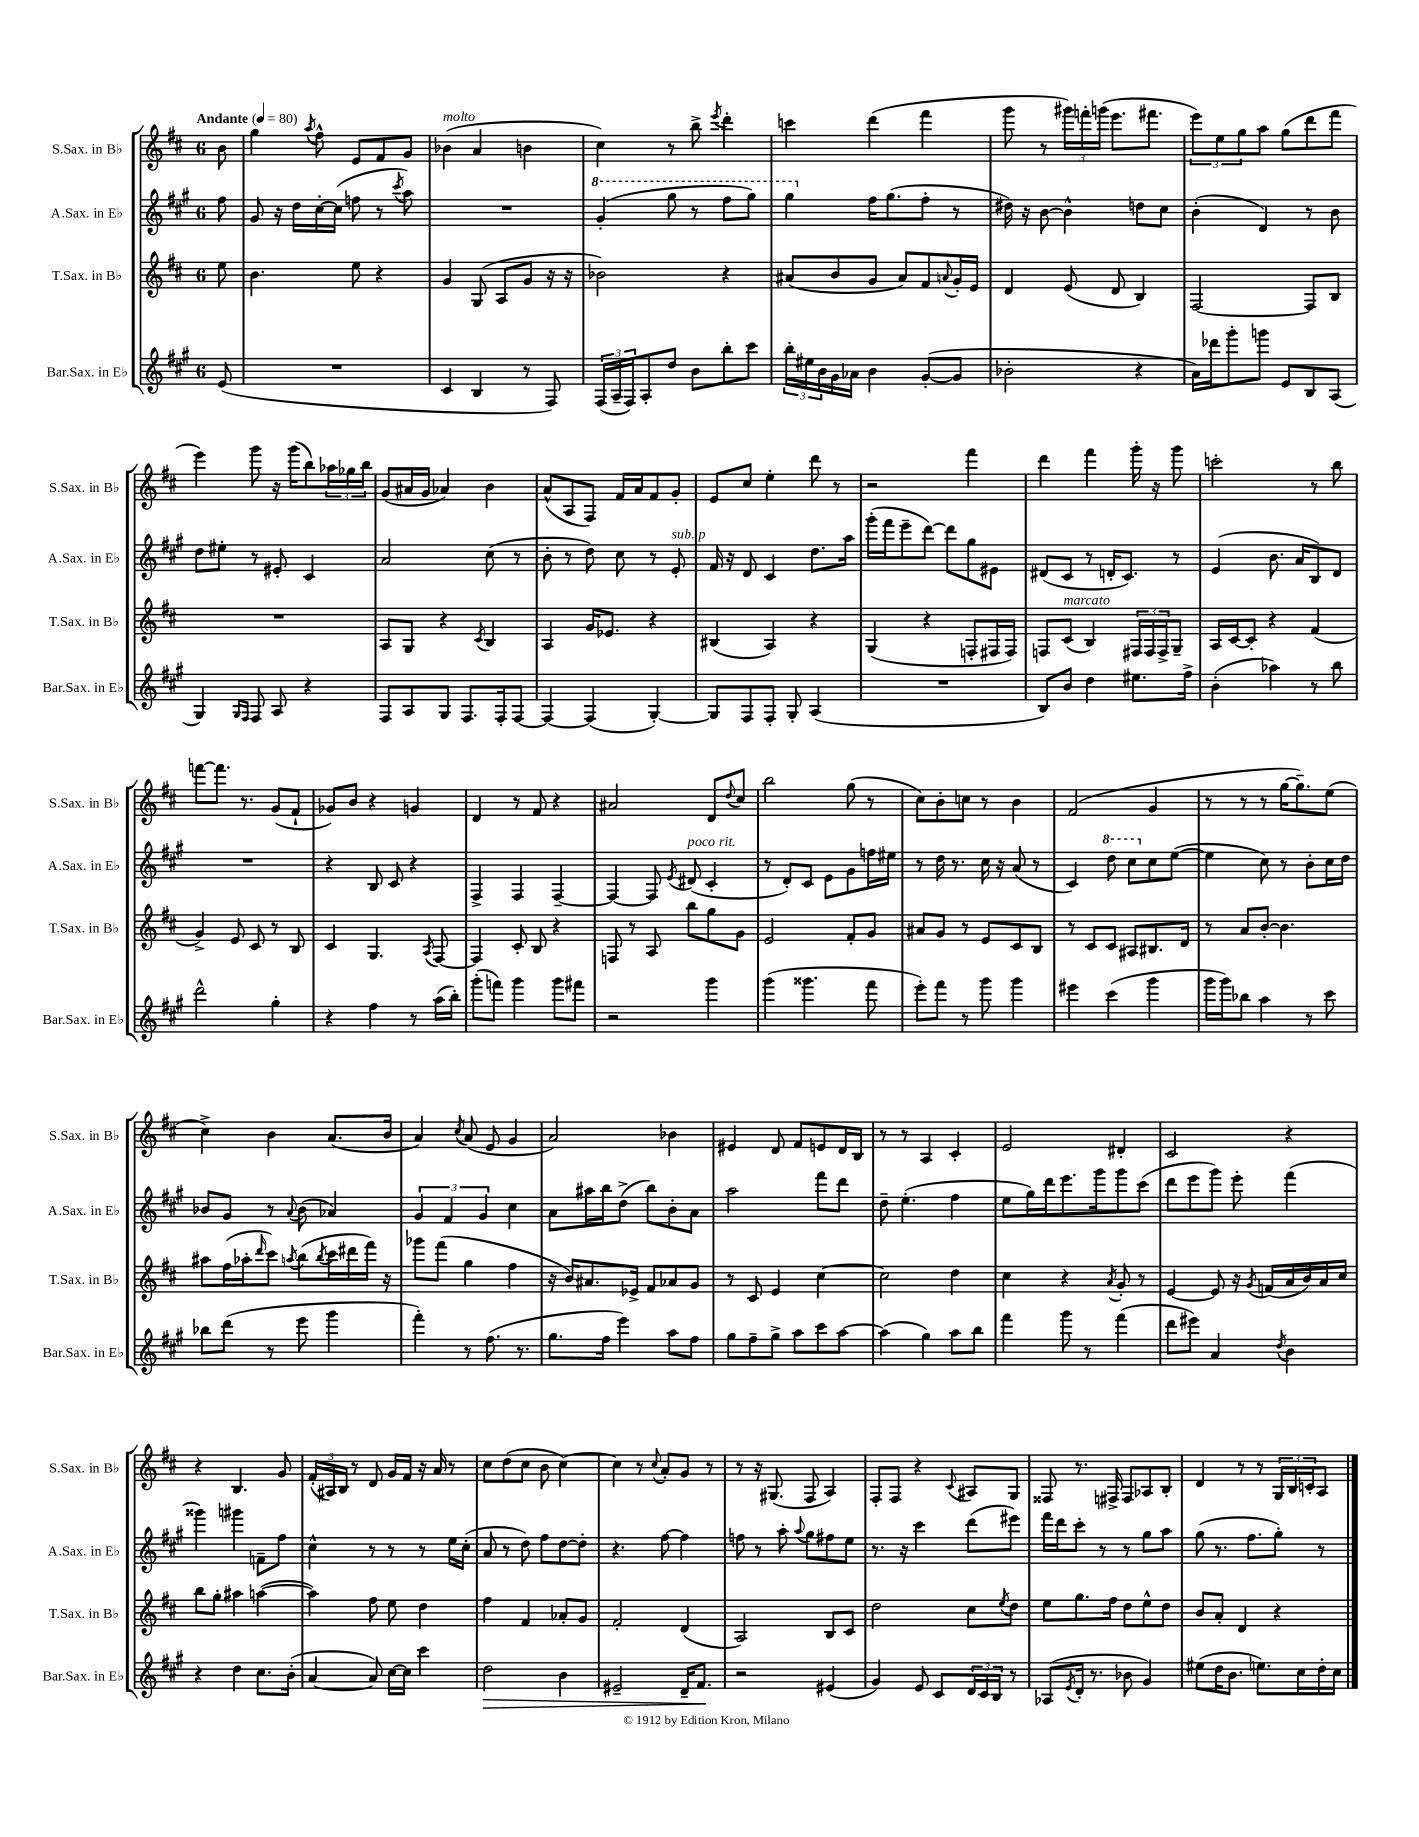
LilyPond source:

<<
\new StaffGroup <<
\new Staff = "s0" \with { instrumentName = "S.Sax. in Bb" shortInstrumentName = "S.Sax. in Bb" } {
    \clef treble \key d \major \once \override Staff.TimeSignature.style = #'single-digit \time 6/8 \partial 8 \tempo "Andante" 4 = 80
    b'8 |
    g''4 \acciaccatura { a''8 } fis''8-^ e'8 fis'8 g'8 |
    bes'4^\markup { \italic "molto" }( a'4 b'4 |
    cis''4) r8 b''8-> \acciaccatura { e'''8 } d'''4-. |
    c'''4 d'''4( fis'''4 |
    g'''8 r8 \tuplet 3/2 { gis'''16) f'''16-. g'''16( } e'''8. fis'''8. |
    \tuplet 3/2 { e'''8) e''8 g''8 } a''8 g''8( d'''8 fis'''8 |
    e'''4) g'''8 r16 g'''16( b''8) \tuplet 3/2 { aes''16 ges''16 b''16 } |
    g'8( ais'16 g'16 aes'4) b'4 |
    a'8-^( a8 fis8) fis'16 a'16 fis'8 g'8-. |
    e'8 cis''8 e''4-. d'''8 r8 |
    r2 fis'''4 |
    d'''4 fis'''4 g'''16-. r16 g'''8 |
    c'''2-. r8 b''8 |
    f'''8~ f'''8. r8. g'8( fis'8-! |
    ges'8) b'8 r4 g'4 |
    d'4 r8 fis'8 r4 |
    ais'2 d'8 \appoggiatura { d''8 } cis''8 |
    b''2 g''8( r8 |
    cis''8) b'8-. c''8 r8 b'4 |
    fis'2( g'4 |
    r8 r8 r8 g''16~ g''8.--) e''8( |
    cis''4->) b'4 a'8.( b'16 |
    a'4) \acciaccatura { cis''8 } a'8( e'8 g'4 |
    a'2) bes'4 |
    eis'4 d'8 fis'8 e'8 d'16 b16 |
    r8 r8 a4 cis'4-. |
    e'2 dis'4-. |
    cis'2 r4 |
    r4 b4. g'8 |
    \tuplet 3/2 { fis'16-.( ais16) b16 } r8 d'8 g'16 fis'16 r16 a'16 r8 |
    cis''8 d''8( cis''8 b'8 cis''4~) |
    cis''4 r8 \appoggiatura { cis''8 } a'8-. g'8 r8 |
    r8 r16 gis8.( fis8 a4) |
    fis8-. fis8 r4 \appoggiatura { cis'8 } ais8 g8 |
    fisis8 r8. fis16-> fis8 aes8 b8-. |
    d'4 r8 r8 \tuplet 3/2 { g16 b16 c'16-. } a8 \bar "|." |
}
\new Staff = "s1" \with { instrumentName = "A.Sax. in Eb" shortInstrumentName = "A.Sax. in Eb" } {
    \clef treble \key a \major \once \override Staff.TimeSignature.style = #'single-digit \time 6/8 \partial 8
    fis''8 |
    gis'8 r16 d''16 cis''16~-. cis''16( f''8 r8 \acciaccatura { cis'''8 } a''8) |
    R2. |
    \ottava #1 gis''4-.( gis'''8 r8 fis'''8 gis'''8) |
    gis'''4 \ottava #0 fis''16 gis''8.( fis''8-. r8 |
    dis''16) r16 b'8~ b'4-^ d''8 cis''8 |
    b'4-.( d'4) r8 b'8 |
    d''8 eis''8-. r8 eis'8-. cis'4 |
    a'2 cis''8( r8 |
    b'8-. r8 d''8) cis''8 r8 e'8-.^\markup { \italic "sub. p" } |
    fis'16 r16 d'8 cis'4 d''8. a''16 |
    gis'''16-.( fis'''16 e'''8-- d'''8~) d'''8 gis''8 eis'8 |
    dis'8( cis'8 r8 d'16-. cis'8.) r8 |
    e'4( b'8. a'16 b8) d'8 |
    R2. |
    r4 b8 cis'8 r4 |
    fis4-> fis4 fis4~-- |
    fis4~ fis8 \acciaccatura { e'8 } dis'8^\markup { \italic "poco rit." }( cis'4-. |
    r8 d'8-.) cis'8 e'8 gis'8 f''16 eis''16 |
    r8 d''16 r8. cis''16 r16 a'8( r8 |
    cis'4) \ottava #1 d'''8 cis'''8 \ottava #0 cis''8 e''8~( |
    e''4 cis''8) r8 b'8-. cis''16 d''16 |
    bes'8 gis'8 r8 \appoggiatura { a'8 } bes'8( aes'4) |
    \tuplet 3/2 { gis'4 fis'4 gis'4 } cis''4 |
    a'8 ais''16 b''16 d''8->( b''8) b'8-. a'8 |
    a''2 fis'''8 d'''8 |
    d''8-- e''4.-.( fis''4 |
    e''8 gis''16) d'''16 e'''8. gis'''16 gis'''8 cis'''8( |
    d'''8 e'''8 gis'''8) e'''8-. fis'''4( |
    gisis'''4) gis'''4 f'8-- fis''8 |
    cis''4-^ r8 r8 r8 e''16 cis''16-.( |
    a'8 r8 d''8) fis''8 d''8~ d''8-. |
    r4. fis''8~ fis''4 |
    f''8 r8 a''8-. \appoggiatura { a''8 } gis''8 fis''8 e''8 |
    r8. r16 cis'''4 d'''8( eis'''8) |
    fis'''16 d'''16 cis'''8-. r8 r8 gis''8 a''8 |
    gis''8( r8. fis''8. gis''8-.) r8 \bar "|." |
}
\new Staff = "s2" \with { instrumentName = "T.Sax. in Bb" shortInstrumentName = "T.Sax. in Bb" } {
    \clef treble \key d \major \once \override Staff.TimeSignature.style = #'single-digit \time 6/8 \partial 8
    e''8 |
    b'4. e''8 r4 |
    g'4 g8( a8 g'8 r16 r16 |
    bes'2) r4 |
    ais'8( b'8 g'8 ais'8) fis'8 \appoggiatura { a'8 } g'16-. e'16 |
    d'4 e'8( d'8 b4) |
    fis2~ fis8 b8 |
    R2. |
    a8 g8 r4 \acciaccatura { cis'8 } b4 |
    a4 g'16 ees'8. r4 |
    bis4( a4) r4 |
    g4( r4 f8-. fis16 fis16) |
    f8 cis'8^\markup { \italic "marcato" }( b4) \tuplet 3/2 { fis16 fis16 fis16-> } g8-- |
    a16 cis'16~ cis'8-. r4 fis'4( |
    g'4->) e'8 cis'8 r8 b8 |
    cis'4 g4. \acciaccatura { a8 } fis8~ |
    fis4 cis'8-. b8 r4 |
    f8 r8 a8 b''8 g''8 g'8 |
    e'2 fis'8-. g'8 |
    ais'8 g'8 r8 e'8 cis'8 b8 |
    r8 cis'8 cis'8 ais8 bis8. d'16 |
    r8 a'8 b'8~-. b'4. |
    ais''8 fis''16( aes''16-. \grace { d'''16 } cis'''8) \acciaccatura { a''8 } b''8( \acciaccatura { b''8 } cis'''16 dis'''16 fis'''16) r16 |
    ges'''8 fis'''8( g''4 fis''4 |
    r16 b'16) ais'8. ees'16-> fis'8 aes'8 g'8 |
    r8 cis'8 e'4 cis''4~ |
    cis''2 d''4 |
    cis''4 r4 \acciaccatura { a'8 } g'8-. r8 |
    e'4~ e'8 r16 \acciaccatura { g'8 } f'16( a'16 b'16) a'16 cis''16 |
    b''8 g''8-. ais''4 a''4~( |
    a''4) fis''8 e''8 d''4 |
    fis''4 fis'4 aes'8-. g'8 |
    fis'2-. d'4( |
    a2) b8 cis'8 |
    d''2 cis''8 \acciaccatura { e''8 } d''8 |
    e''8 g''8. fis''16 d''8 e''8-^ d''8 |
    b'8 a'8-. d'4 r4 \bar "|." |
}
\new Staff = "s3" \with { instrumentName = "Bar.Sax. in Eb" shortInstrumentName = "Bar.Sax. in Eb" } {
    \clef treble \key a \major \once \override Staff.TimeSignature.style = #'single-digit \time 6/8 \partial 8
    e'8( |
    R2. |
    cis'4 b4 r8 fis8) |
    \tuplet 3/2 { fis16( a16-- fis16) } a8-. d''8 b'8 b''8-. cis'''8 |
    \tuplet 3/2 { b''16-. eis''16 b'16 } gis'16 aes'16 b'4 gis'8~-.( gis'8 |
    bes'2-. r4 |
    a'16) des'''16 gis'''8-. g'''8 e'8 b8 a8( |
    gis4) \grace { gis16 fis16 } fis8 a8 r4 |
    fis8 a8 gis8 fis8. fis16-. fis8~ |
    fis4~ fis4( gis4~-.) |
    gis8 fis8 fis8-. gis8-. a4( |
    R2. |
    b8) b'8 d''4 eis''8. fis''16-> |
    b'4-.( aes''4) r8 b''8 |
    d'''2-^ gis''4-. |
    r4 fis''4 r8 a''16( b''16-.) |
    gis'''8-.( f'''8) gis'''4 gis'''8 fis'''8 |
    r2 gis'''4 |
    gis'''4( gisis'''4. fis'''8 |
    e'''8-.) fis'''8 r8 gis'''8 gis'''4 |
    eis'''4 cis'''4( gis'''4 |
    gis'''16 gis'''16) bes''8 a''4 r8 cis'''8 |
    bes''8 d'''8( r8 e'''8 gis'''4 |
    fis'''4-.) r8 fis''8.( r8. |
    gis''8. fis''16 e'''4) a''8 fis''8 |
    gis''8 fis''8-- gis''8-> a''8 cis'''8 a''8~ |
    a''4( gis''4) a''8 b''8 |
    fis'''4 gis'''8 r8 fis'''4( |
    d'''8 eis'''8) a'4 \acciaccatura { d''8 } b'4 |
    r4 d''4 cis''8. b'16-.( |
    a'4~ a'8) cis''16~ cis''16 cis'''4 |
    d''2\> b'4 |
    eis'2-- d'16-- fis'8.\! |
    r2 eis'4( |
    gis'4) e'8 cis'8 \tuplet 3/2 { d'16 cis'16 b16 } r8 |
    aes8( \acciaccatura { e'8 } d'16-. r8. bes'8 gis'4) |
    eis''8( d''16 b'8. e''8.) cis''16 d''16-. cis''16 \bar "|." |
}
>>
>>
\layout { \context { \Score \remove "Bar_number_engraver" } }
